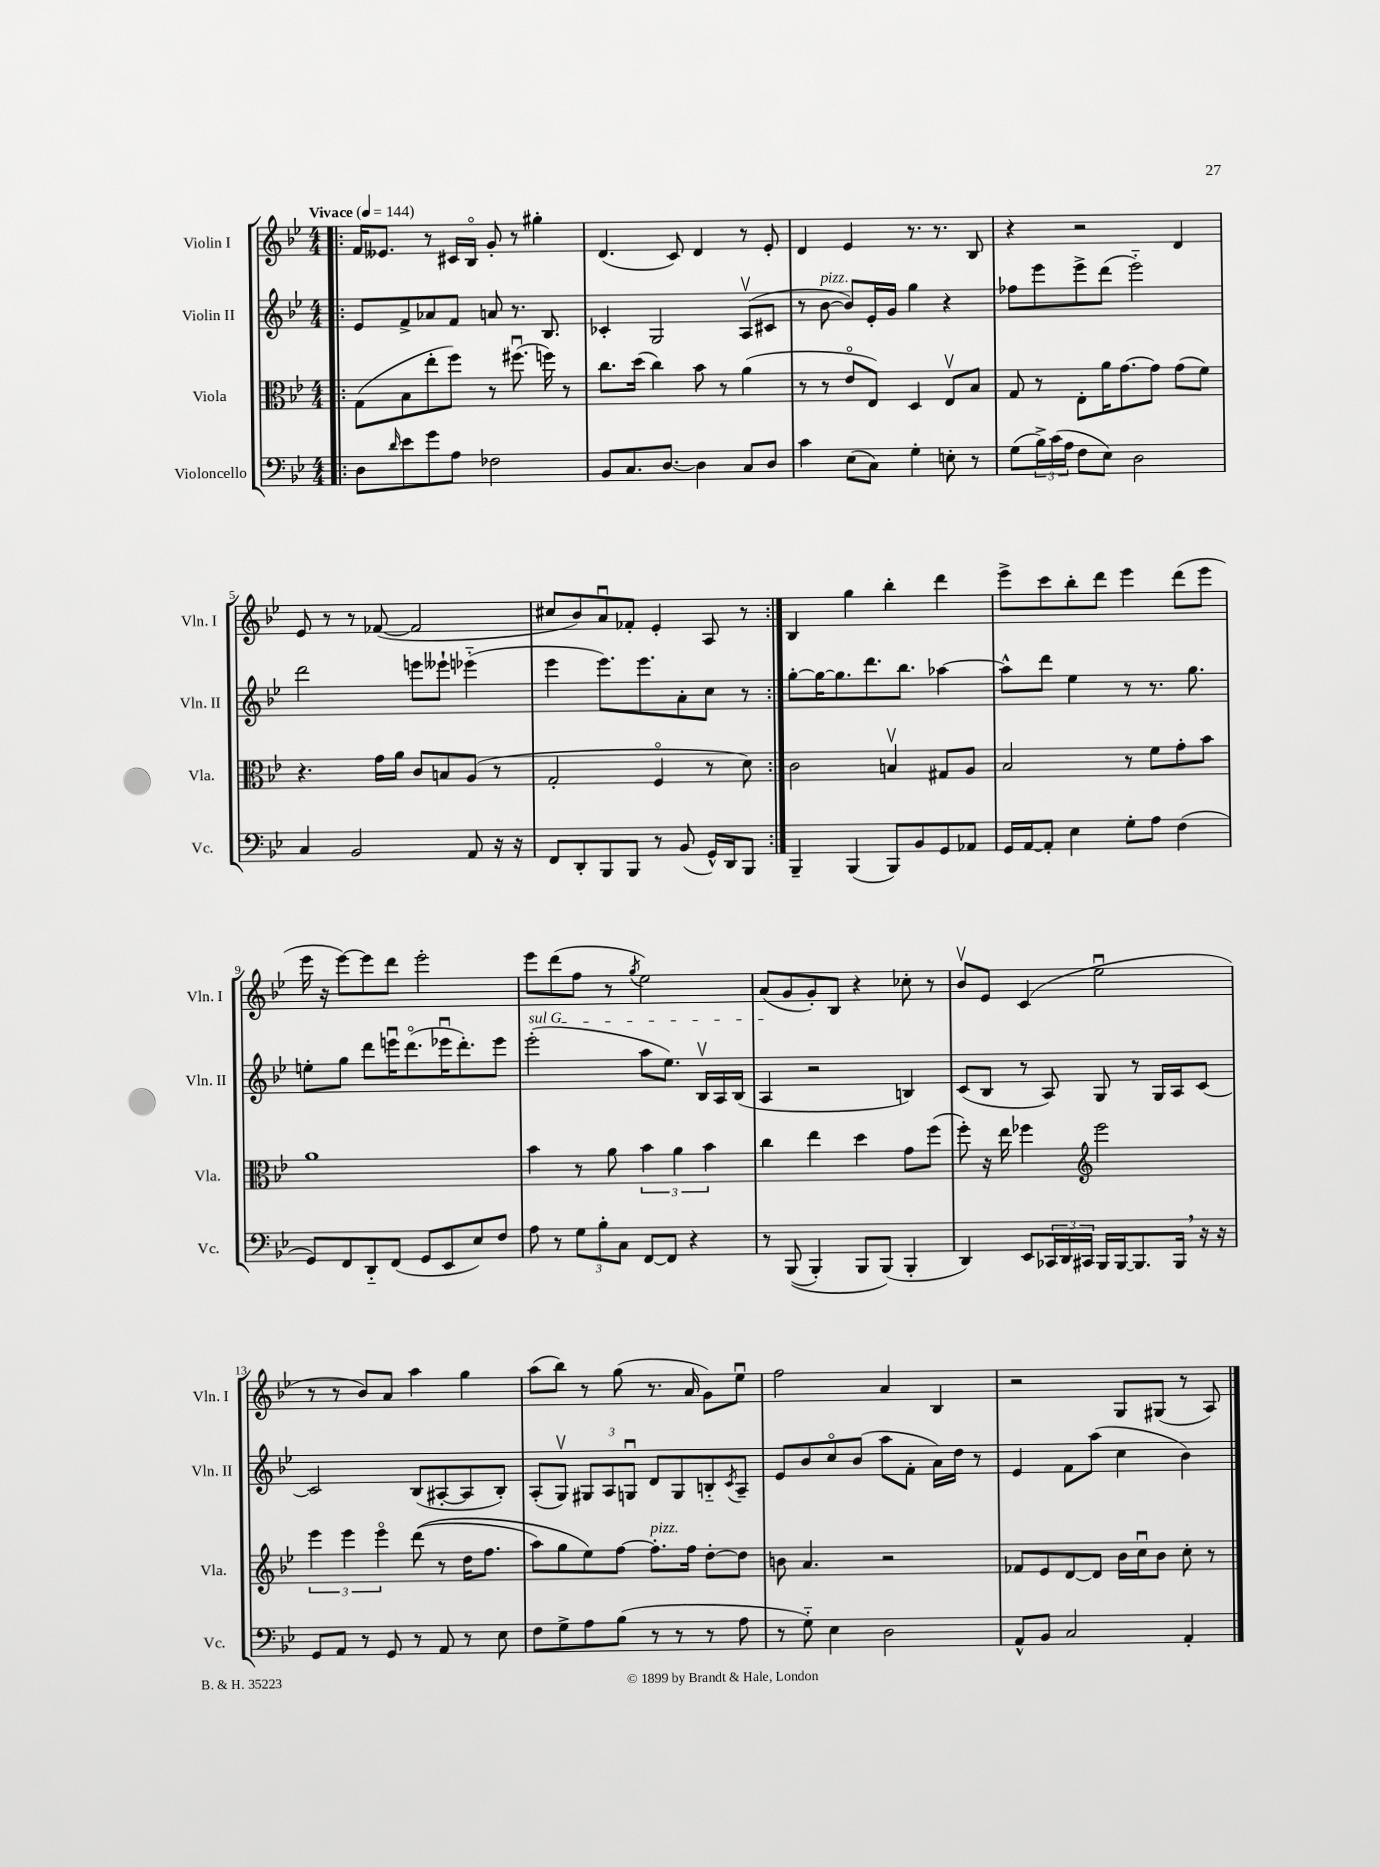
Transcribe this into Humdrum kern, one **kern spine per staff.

**kern	**kern	**kern	**kern
*staff4	*staff3	*staff2	*staff1
*clefF4	*clefC3	*clefG2	*clefG2
*k[b-e-]	*k[b-e-]	*k[b-e-]	*k[b-e-]
*M4/4	*M4/4	*M4/4	*M4/4
*MM144	*MM144	*MM144	*MM144
=!|:	=!|:	=!|:	=!|:
8D	(8G	8e-	16f
.	.	.	8.e--
16qqd	.	.	.
8e-	8B-	8f^	.
8g	8ee-'	8a-	8r
8A	8ff)	8f	16c#
.	.	.	16B-o
2F-	8r	8a	8g'
.	(8.ff#u	8.r	8r
.	.	.	4gg#'
.	16ff)	8.B-	.
.	8r	.	.
=	=	=	=
8BB-	8.cc	4c-'	(4.d
8.C	.	.	.
.	(16dd	.	.
.	4cc)	2G	.
[8.D	.	.	.
.	.	.	8c)
4D]	8b-	.	4d
.	8r	.	.
8C	(4a	(8Av	8r
8D	.	8c#	8e-'
=	=	=	=
4c	8r	8r	4d
.	8r	[8b-	.
(8E-	8e-o	8b-])	4e-
8C)	8E-)	16e-'	.
.	.	16g	.
4G'	4D	4gg	8.r
.	.	.	8.r
8E'	8E-v	4r	.
8r	8B-	.	8B-
=	=	=	=
(8G	8G	8ff-	4r
24B-^)	8r	8eee-	.
(24c	.	.	.
24A	.	.	.
8F	8E-'	8eee-^	2r
8E-)	16a	(8ddd	.
.	[8.g	.	.
2D	.	2eee-'~)	.
.	8g]	.	.
.	(8g	.	4d
.	8f)	.	.
=	=	=	=
4C	4.r	2ddd	8e-
.	.	.	8r
2BB-	.	.	8r
.	16g	.	([8f-
.	16a	.	.
.	8c	8eee	2f-]
.	8B	8eee--`	.
8AA	(8A	(4eee-'~	.
16r	8r	.	.
16r	.	.	.
=	=	=	=
8FF	2G'	4eee-	8cc#
8DD'	.	.	8b-)
8BBB-	.	8.eee-)	8au
8BBB-	.	.	8f-'
.	.	8.eee-	.
8r	4Fo	.	4e-'
(8BB-	.	8a'	.
16GG^^)	8r	8cc	8A
16DD	.	.	.
8BBB-	8d)	8r	8r
=:|!	=:|!	=:|!	=:|!
4BBB-~	2c	[8gg'	4B-
.	.	16gg_	.
.	.	8.gg]	.
(4BBB-	.	.	4gg
.	.	8.ddd	.
8BBB-)	4Bv	.	4bb-'
.	.	8.bb-	.
8BB-	.	.	.
8GG	8G#	[4aa-	4ddd
8AA-	8A	.	.
=	=	=	=
16GG	2B-	8aa-^^]	8eee-^
[16AA	.	.	.
8AA']	.	8ddd	8ccc
4E-	.	4ee-	8bb-'
.	.	.	8ddd
8G'	8r	8r	4eee-
8A	8f	8.r	.
(4F	8g'	.	(8ddd
.	.	8.gg	.
.	8b-	.	8eee-
=	=	=	=
8GG)	1a	8ee'	16eee-
.	.	.	16r
8FF	.	8gg	[8eee-)
8DD'~	.	8ddd	8eee-]
(8FF	.	16eeeu	8ddd
.	.	(8.dddo	.
8GG	.	.	2eee-'
8EE-	.	16eee-u	.
.	.	8.ddd')	.
8E-)	.	.	.
8F	.	8eee-	.
=	=	=	=
8A	4b-	(2eee-'	8eee-
8r	.	.	(8ddd
12G	8r	.	8ff
12B-'	.	.	.
.	8a	.	8r
12C	.	.	.
.	.	.	8qgg
[8FF	6b-	8aa	2ee-)
8FF]	.	8.ee-)	.
.	6a	.	.
4r	.	.	.
.	.	16B-v	.
.	6b-	.	.
.	.	16A	.
.	.	(16B-	.
=	=	=	=
8r	4cc	4A	(8a
&((8BBB-	.	.	8g
4BBB-')	4ee-	2r	8g')
.	.	.	8B-
8BBB-	4dd	.	4r
(8BBB-&)	.	.	.
4BBB-'	8g	4B)	8cc-'
.	(8ff	.	8r
=	=	=	=
4DD)	8ff')	(8c	8b-v
.	16r	8B-	8e-
.	16ee-	.	.
8EE-	4ff-	8r	(4c
24CC-	.	8A)	.
24DD	.	.	.
24CC#	.	.	.
*	*clefG2	*	*
16BBB-	2eee-	8G	2ee-u
[16BBB-	.	.	.
8.BBB-]	.	8r	.
.	.	16G	.
16BBB-	.	16A	.
16r	.	[8c	.
16r	.	.	.
=	=	=	=
8GG	6eee-	2c]	8r
8AA	.	.	8r
.	6eee-	.	.
8r	.	.	8b-)
.	6eee-o	.	.
8GG	.	.	8a
8r	&((8ddd	(8B-	4aa
8AA	8r	[8A#'	.
8r	16dd	8A#]	4gg
.	8.ff	.	.
8E-	.	8B-')	.
=	=	=	=
8F	8aa)	(8A'	(8aa
8G^	8gg	8Gv)	8bb-)
8A	8ee-&)	12G#	8r
.	.	12A	.
(8B-	[8ff	.	(8gg
.	.	12Gu	.
8r	8.ff']	8d	8.r
8r	.	8G	.
.	16ff	.	16a
8r	[8dd'	8B'~	8g)
.	.	8qc	.
8A	8dd]	8A~	8ee-u
=	=	=	=
8r	8b	8e-	2ff
8G'~)	4.a	8b-	.
4E-	.	8cco	.
.	.	(8b-	.
2D	2r	8aa	4a
.	.	8f'	.
.	.	16a)	4B-
.	.	16dd	.
.	.	8r	.
=	=	=	=
8AA^^	8f-	4e-	2r
8BB-	8e-	.	.
2C	[8d	8f	.
.	8d]	(8aa	.
.	16b-	4cc	8G
.	16ccu	.	.
.	8b-	.	(8G#
4AA'	8cc'	4b-)	8r
.	8r	.	8A)
==	==	==	==
*-	*-	*-	*-
